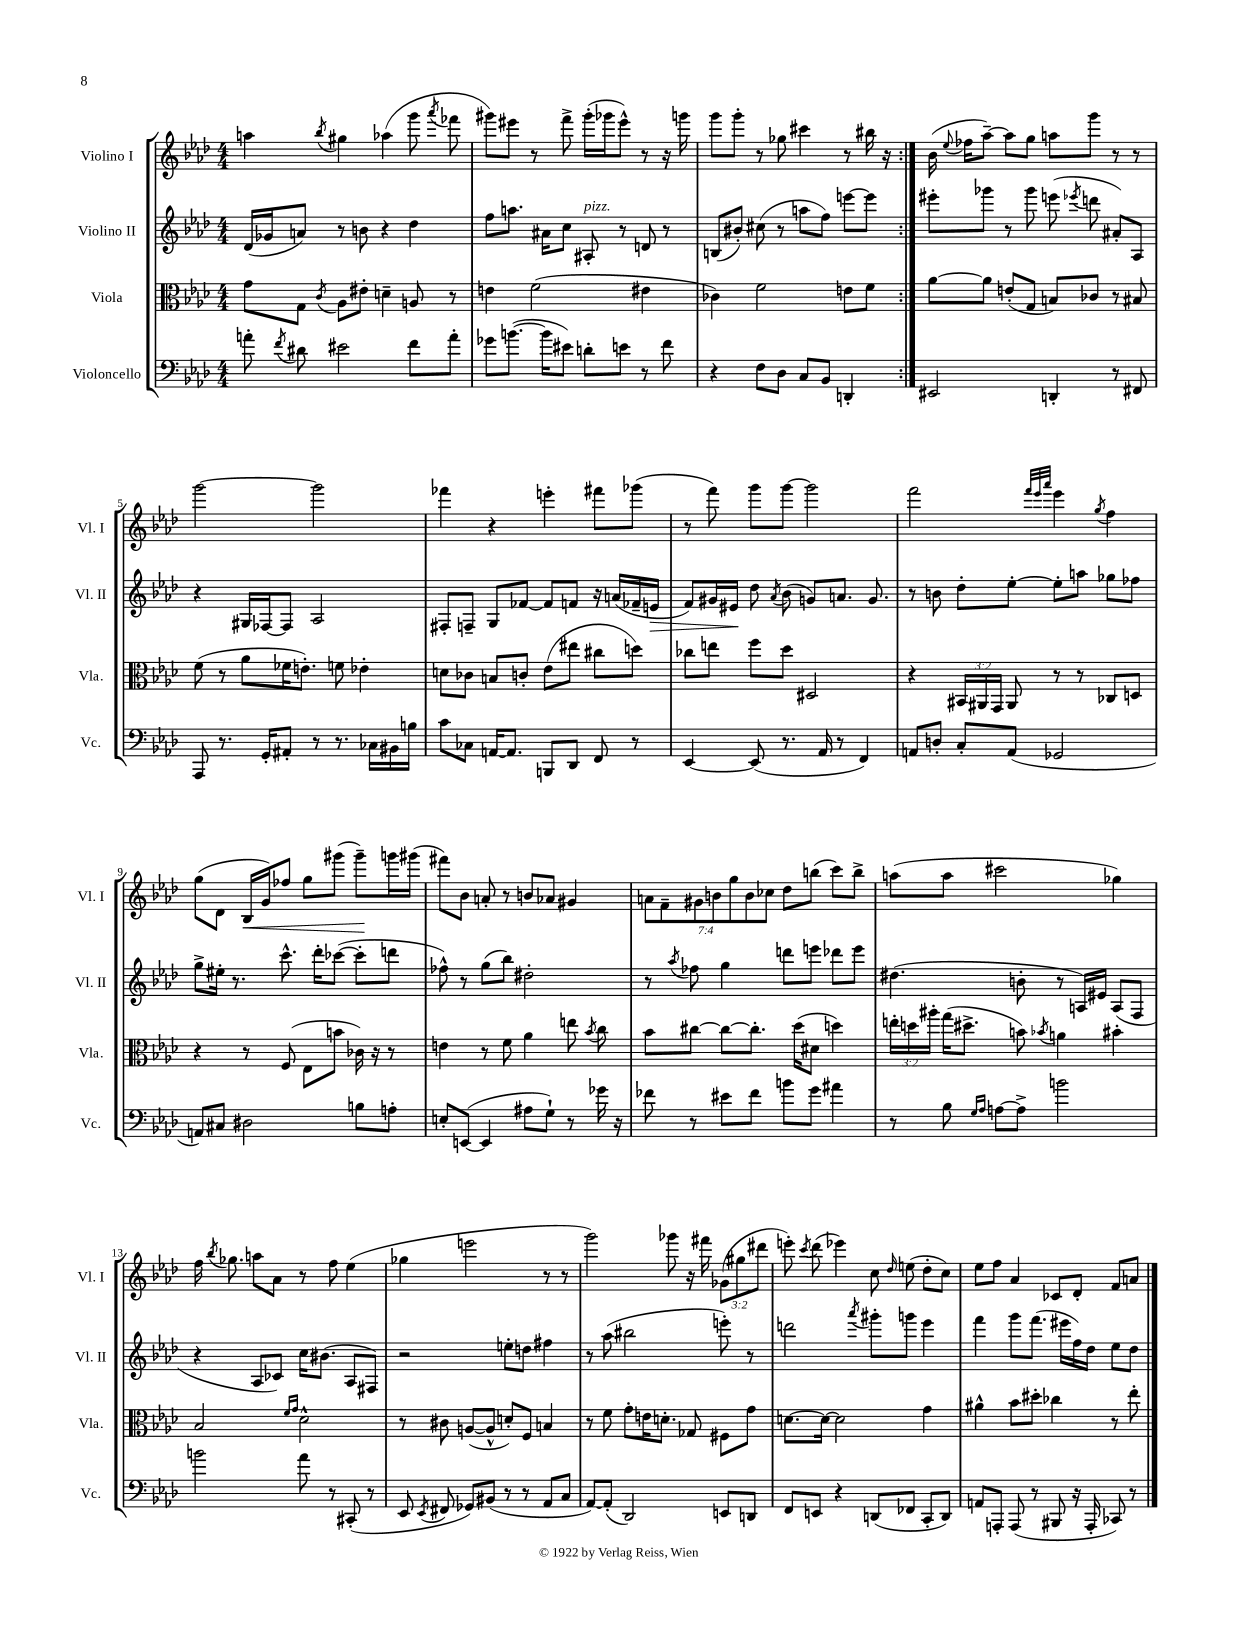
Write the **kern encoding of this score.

**kern	**kern	**kern	**kern
*staff4	*staff3	*staff2	*staff1
*clefF4	*clefC3	*clefG2	*clefG2
*k[b-e-a-d-]	*k[b-e-a-d-]	*k[b-e-a-d-]	*k[b-e-a-d-]
*M4/4	*M4/4	*M4/4	*M4/4
8a'\	8g\L	(16d-/LL	4aa\
.	.	16g-/J	.
8qf/	.	.	.
8d#\	8G\J	8a/J)	.
.	8qc/	.	8qbb-/
2e#\	8A-\L	8r	4gg#\
.	8e#'\J	8b\	.
.	4d~\	4r	(4aa-\
8f\L	8A/	4dd-\	8ggg\
.	.	.	8qaaa-/
8a'\J	8r	.	8fff-\
=	=	=	=
8g-\L	4e\	8ff\L	8ggg#\L)
([8.b\J	.	8.aa\J	8eee#\J
.	(2f\	.	8r
16b\]LK	.	16a#\LK	.
8e#\J)	.	8cc\J	8fff^\
8d'\L	.	8A#'/	(16ggg#'\LL
.	.	.	16ggg-\J
8e\J	.	8r	8eee#^^\J)
8r	4e#\	8d/	8r
8f\	.	8r	16r
.	.	.	16ggg\
=	=	=	=
4r	4c-\)	(8B/L	8ggg\L
.	.	8b#'/J)	8ggg'\J
8F\L	2f\	(8cc#\	8r
8D-\J	.	8r	8gg-\
8C/L	.	8aa\L	4ccc#\
8BB-/J	.	8ff\J)	.
4DD'/	8e\L	[8eee\L	8r
.	8f\J	8eee\]J	16bb#\
.	.	.	16r
=:|!	=:|!	=:|!	=:|!
2EE#/	[8a-\L	8eee#'\L	(16b-\
.	.	.	8qqee-/
.	.	.	16ff-\LK
.	8a-\]J	8ggg-\J	[8aa-~\J)
.	(8e'/L	8r	8aa-\]L
.	8G/J	8ggg-\	8gg\J
4DD'/	8B/L)	(8eee\	8aa\L
.	.	8qeee-/	.
.	8c-/J	8ddd\	8ggg\J
8r	8r	8a#'/L)	8r
8FF#/	8B#/	8A-/J	8r
=	=	=	=
8AAA-/	(8f\	4r	[2ggg\
8.r	8r	.	.
.	8a-\L	16G#/LL	.
16GG'/LK	.	[16F-/J	.
8AA#'/J	16f-\K	8F-/]J	.
.	8.e'\J)	.	.
8r	.	2A-/	2ggg\]
8.r	8f\	.	.
.	4e-'\	.	.
16C-\LL	.	.	.
16BB#\	.	.	.
16B\JJ	.	.	.
=	=	=	=
8c\L	8d\L	8F#'/L	4fff-\
8C-\J	8c-\J	8F~/J	.
[16AA/LK	8B/L	8G/L	4r
8.AA/]J	.	.	.
.	8c'/J	[8f-/J	.
8BBB/L	(8e-\L	8f-/]L	4eee'\
8DD-/J	8ee#\J	8f/J	.
8FF/	8cc#\L	16r	8fff#\L
.	.	(16a/LL	.
8r	8dd\J)	16f-~/	(8ggg-\J
.	.	16e/JJ	.
=	=	=	=
[4EE-/	8cc-\L	8f/L)	8r
.	8ee\J	16g#/L	8fff\)
.	.	16e#/JJ	.
(8EE-/]	8ff\L	8dd-\	8ggg\L
.	.	8qa-/	.
8.r	8dd-\J	(8b-\	[8ggg\J
.	2D#/	8g/L)	2ggg\]
16AA-/	.	.	.
8r	.	8.a/J	.
4FF/)	.	.	.
.	.	8.g/	.
=	=	=	=
8AA/L	4r	8r	2fff\
8D'/J	.	8b\	.
8C'/L	24BB#/LL	8dd-'\L	.
.	24AA#/	.	.
.	24GG/JJ	.	.
(8AA/J	8AA#/	[8ee-'\J	.
.	.	.	32qqfff/LLL
.	.	.	32qqeee-/
.	.	.	32qqaaa-/JJJ
2GG-/	8r	8ee-'\]L	4eee-\
.	8r	8aa\J	.
.	.	.	8qgg/
.	8C-/L	8gg-\L	4ff\
.	8D/J	8ff-\J	.
=	=	=	=
8AA/L)	4r	8gg^\L	(8gg\L
8C#/J	.	16ee#'\Jk	8d-\J
.	.	8.r	.
2D#\	8r	.	16B-/LL
.	.	.	16g/J)
.	(8F/	8.ccc^^\	8ff-/J
.	8E-\L	.	8gg\L
.	.	16ddd-'\LK	.
.	8b\J	([8ccc-\J	(8ggg#\J
8B\L	16c-\)	8ccc-'\]L	8ggg#~\L)
.	16r	.	.
8A'\J	8r	8ddd\J	16ggg\L
.	.	.	(16ggg#\JJ
=	=	=	=
8E'/L	4e\	8ff-^^\)	8fff#\L)
([8EE/J	.	8r	8b-\J
4EE/]	8r	(8gg\L	8a'/
.	8f\	8bb-\J)	8r
8A#\L	4a-\	2dd#'\	8b/L
8G`\J)	.	.	8a-/J
8r	8ee\	.	4g#/
.	8qb-/	.	.
16g-\	8cc\	.	.
16r	.	.	.
=	=	=	=
8f-\	8b-\L	8r	14a\L
.	.	.	14f~\
.	.	8qaa-/	.
8r	[8cc#\J	8ff-\	.
.	.	.	14g#\
.	.	.	14b\
8e#\L	8cc#\_L	4gg\	.
.	.	.	14gg\
.	.	.	14b\
8f-\J	8.cc#'\]J	.	.
.	.	.	14cc-\J
8b\L	.	8ddd\L	8dd-\L
.	(16dd-\LK	.	.
8g\J	8d#\J	8eee\J	(8bb\J
4a#\	4dd\)	8ddd-\L	8ccc\L)
.	.	8eee\J	8bb^\J
=	=	=	=
8r	24ee'\LL	(4.dd#\	(8aa\L
.	24dd\	.	.
.	24aa#'\JJ	.	.
8B-\	(16gg\LK	.	8aa\J
.	8.dd#^\J	.	.
16qqG/LL	.	.	.
16qqA-/JJ	.	.	.
[8A\L	.	.	2ccc#\
8A^\]J	8b\)	8b'\	.
.	8qb-/	.	.
2b\	4a\	8r	.
.	.	16A/LL)	.
.	.	16e#/JJ	.
.	4b#'\	(8A/L	4gg-\)
.	.	8F/J	.
=	=	=	=
2b\	2B-/	4r	16ff\
.	.	.	8qbb-/
.	.	.	8.gg-\
.	.	8A-/L	8aa\L
.	.	8c-/J)	8a-\J
.	16qqf/LL	.	.
.	16qqg/JJ	.	.
8a-\	2d-^^\	16cc\LK	8r
.	.	(8.b#\J	.
8r	.	.	8ff\
(8CC#'/	.	8A-/L	(4ee-\
8r	.	8F#/J)	.
=	=	=	=
8EE-/	8r	2r	4gg-\
8qEE-/	.	.	.
8FF#/	8c#\	.	.
8GG-/L)	([8A/L	.	2eee\
(8BB#/J	8A^^/]J	.	.
8r	8d'/L)	8ee'\L	.
8r	8F/J	8dd\J	.
8AA-/L	4B/	4ff#\	8r
8C/J	.	.	8r
=	=	=	=
[8AA-/L)	8r	8r	2ggg\)
(8AA-'/]J	8f\	(8aa-\	.
2DD-/)	8g'\L	2bb#\	.
.	16e\K	.	.
.	8.d'\J	.	.
.	.	.	8ggg-\
.	8G-/	.	16r
.	.	.	16fff#\
8EE/L	8F#\L	8eee'\)	(12g-\L
.	.	.	12gg#\
8DD/J	8g\J	8r	.
.	.	.	12ddd#\J
=	=	=	=
8FF/L	[8.d\L	2ddd\	8eee'\)
.	.	.	8qccc/
8EE/J	.	.	(8ddd-\
.	16d\_Jk	.	.
4r	2d\]	.	4eee-\)
.	.	8qaaa-/	.
(8DD/L	.	8ggg#'\L	8cc\
.	.	.	16qqdd-/
8FF-/J	.	8ggg\J	(8ee\
8CC'/L	4g\	4eee-\	8dd-'\L
8DD/J)	.	.	8cc\J)
=	=	=	=
8AA/L	4a#^^\	4fff\	8ee-\L
8AAA'/J	.	.	8ff\J
(8AAA/	8b-\L	8ggg\L	4a-/
8r	8dd#'\J	(8.fff\J	.
8BBB#/	4cc-\	.	8c-/L
.	.	16eee#\LL	.
16r	.	16ff\)	8d-'/J
16AAA'/	.	16dd-\JJ	.
8CC-/)	8r	8ee-\L	8f/L
8r	8ee-'\	8dd-\J	8a/J
==	==	==	==
*-	*-	*-	*-
